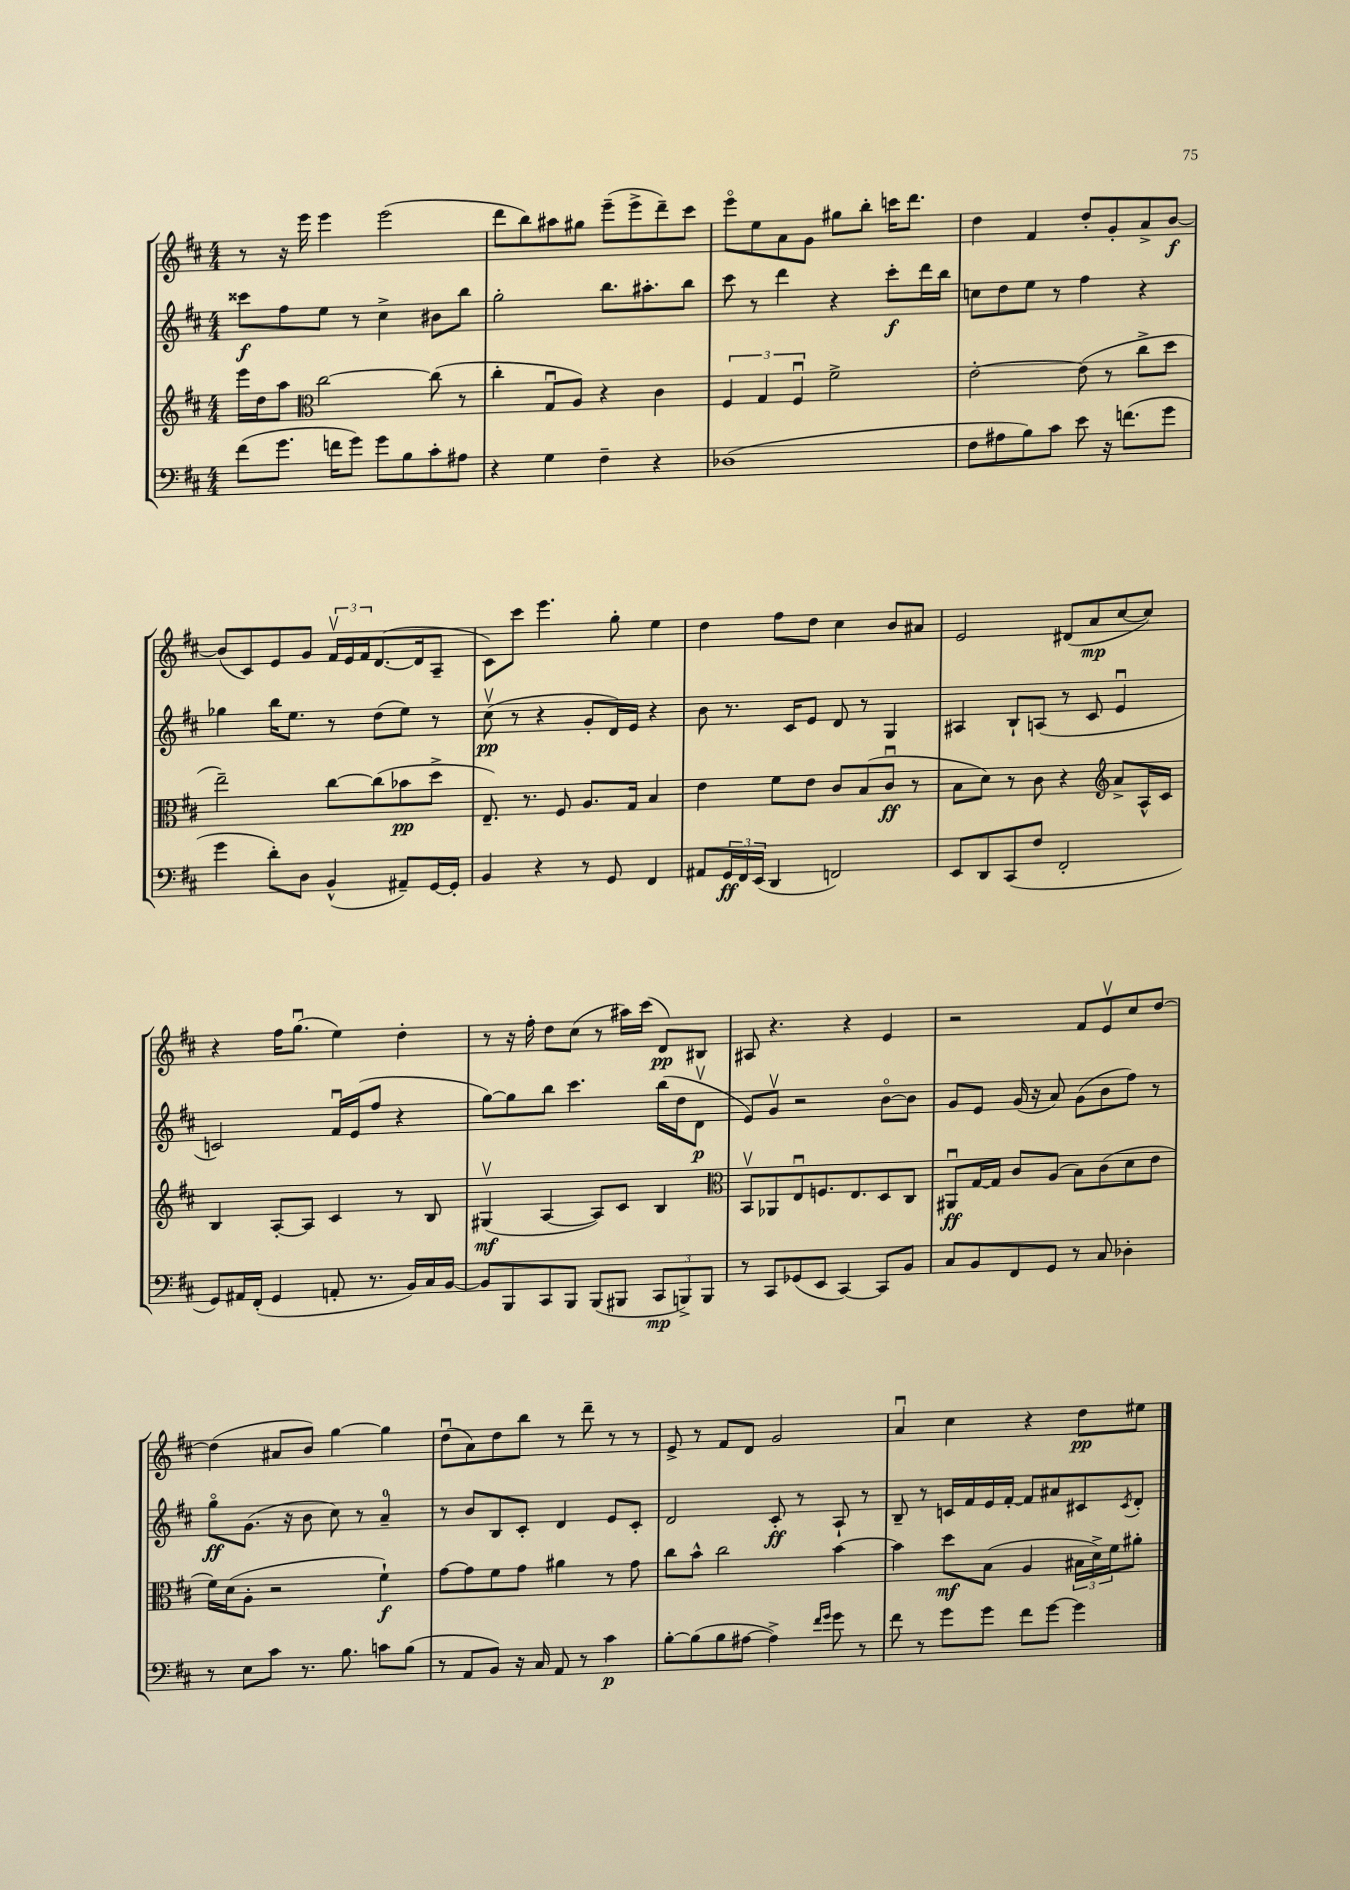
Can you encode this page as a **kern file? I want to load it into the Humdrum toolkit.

**kern	**kern	**kern	**kern
*staff4	*staff3	*staff2	*staff1
*clefF4	*clefG2	*clefG2	*clefG2
*k[f#c#]	*k[f#c#]	*k[f#c#]	*k[f#c#]
*M4/4	*M4/4	*M4/4	*M4/4
(8f#\L	16eee\LL	8ccc##\L	8r
.	16dd\J	.	.
8.g\J	8aa\J	8ff#\	16r
.	.	.	16eee\
*	*clefC3	*	*
.	[2cc#\	8ee\J	4eee\
16f\LK	.	.	.
8g\J)	.	8r	.
8g\L	.	4cc#^\	(2eee\
8B\	.	.	.
8c#'\	(8cc#\]	8b#\L	.
8A#\J	8r	8bb\J	.
=	=	=	=
4r	4cc#'\	2gg'\	8ddd\L
.	.	.	8bb\)
4G\	8Gu/L	.	8aa#\
.	8A/J)	.	8gg#\J
4F#~\	4r	8.bb\L	(8eee~\L
.	.	.	8eee^\
.	.	8.aa#'\	.
4r	4c#\	.	8ddd~\)
.	.	8bb\J	8ccc#\J
=	=	=	=
(1D-	6F#/	8ccc#\	8eeeo\L
.	.	8r	8ee\
.	6G/	.	.
.	.	4ddd\	8a\
.	6F#u/	.	.
.	.	.	8g\J
.	2f#^\	4r	8gg#\L
.	.	.	8bb'\J
.	.	8ccc#'\L	16ccc\LK
.	.	.	8.ddd\J
.	.	16ddd\L	.
.	.	16bb\JJ	.
=	=	=	=
8F#\L	[2e'\	8cc\L	4dd\
8A#\	.	8dd\	.
8B\)	.	8ee\J	4f#/
8c#\J	.	8r	.
8e\	(8e\]	4ff#\	8dd'/L
16r	8r	.	8g'/
(8.f\L	.	.	.
.	8cc#^\L	4r	8a^/
8g\J	8dd\J	.	[8b/J
=	=	=	=
4g\	2ee~\)	4gg-\	(8b/]L
.	.	.	8c#/)
8d'\L)	.	16bb\LK	8e/
.	.	8.ee\J	.
8D\J	.	.	8g/J
(4BB^^/	[8cc#\L	8r	24f#v/LL
.	.	.	24e/
.	.	.	24f#/J
.	(8cc#\]	(8dd\L	([8.d/
8AA#~/L)	8b-\	8ee\J)	.
.	.	.	16d/]k
[16GG/L	8dd^\J	8r	8A~/J
16GG'/]JJ	.	.	.
=	=	=	=
4BB/	8.E~/)	(8cc#v\	8c#\L)
.	.	8r	8ccc#\J
.	8.r	.	.
4r	.	4r	4.eee\
.	8F#/	.	.
8r	8.A/L	8g'/L	.
8GG/	.	16d/L)	8gg'\
.	16G/Jk	16e/JJ	.
4FF#/	4B/	4r	4ee\
=	=	=	=
8AA#/L	4e\	8b\	4dd\
24GG/L	.	8.r	.
24FF#/	.	.	.
(24EE/JJ	.	.	.
4DD/	8f#\L	.	8ff#\L
.	.	16c#/LK	.
.	8e\J	8e/J	8dd\J
2FF/)	8c#/L	8d/	4cc#\
.	(8B/	8r	.
.	8c#u/J	4G/	8b/L
.	8r	.	8a#/J
=	=	=	=
8EE/L	8B\L	4A#/	2e/
8DD/	8d\J)	.	.
(8CC#/	8r	8B`/L	.
8F#/J	8c#\	(8A/J	.
2FF#'/	4r	8r	(8d#/L
.	.	8c#/	8a/
*	*clefG2	*	*
.	8a^/L	4eu/	[8cc#/
.	16A^^/L	.	8cc#/]J)
.	16c#/JJ	.	.
=	=	=	=
8GG/L)	4B/	2c/)	4r
16AA#/L	.	.	.
(16FF#'/JJ	.	.	.
4GG/	[8A'/L	.	16ff#\LK
.	.	.	(8.ggu\J
.	8A/]J	.	.
8AA'/	4c#/	16f#u/LL	4ee\)
.	.	(16e/J	.
8.r	.	8ff#/J	.
.	8r	4r	4dd'\
16BB/LL)	.	.	.
16C#/	8B/	.	.
[16BB/JJ	.	.	.
=	=	=	=
8BB/]L	(4G#v/	[8gg\L)	8r
8BBB/	.	8gg\]	16r
.	.	.	16ff#'\
8CC#/	[4A/	8bb\J	8dd\L
8BBB/J	.	4.ccc#\	(8cc#\J
(8BBB/L	8A/]L)	.	8r
8BBB#/J	8c#/J	.	16aa#\LL)
.	.	.	(16ccc#\JJ
12CC#/L	4B/	(16bb\LL	8d/L)
.	.	16dd\J	.
12BBB^/)	.	.	.
.	.	8dv\J	8B#/J
12BBB/J	.	.	.
=	=	=	=
*	*clefC3	*	*
8r	8BBv/L	8e/L)	8A#/
8CC#/L	8AA-/	8gv/J	4.r
(8GG-/	8Eu/	2r	.
8EE/J	8.F/	.	.
[4CC#/)	.	.	4r
.	8.E/	.	.
8CC#/]L	8D/	[8bo\L	4e/
8BB/J	8C#/J	8b\]J	.
=	=	=	=
8C#/L	8AA#u/L	8g/L	2r
8BB/	[16G/L	8e/J	.
.	16G/]JJ	.	.
8FF#/	8c#/L	(16g/	.
.	.	16r	.
8GG/J	(8A/J	8a/)	.
8r	8B\L)	(8g\L	8f#/L
8C#/	(8c#\	8b\	8ev/
4D-'\	8d\	8ff#\J)	8cc#/
.	8e\J	8r	[8dd/J
=	=	=	=
8r	16f#\LL)	8ggo\L	(4dd\]
.	(16d\J	.	.
8E\L	8A'\J	(8.g\J	.
8c#\J	2r	.	8a#/L
.	.	16r	.
8.r	.	8b\	8b/J)
.	.	8cc#\)	[4gg\
8.B\	.	.	.
.	.	8r	.
8c\L	4f#`\)	4a~/	4gg\]
(8B\J	.	.	.
=	=	=	=
8r	[8g\L	8r	(8ddu\L
8AA/L	8g\]	8b/L	8a\)
8BB/J)	8f#\	8B/	8dd\
16r	8g\J	8c#'/J	8bb\J
16C#/	.	.	.
8AA/	4a#\	4d/	8r
8r	.	.	8ddd~\
4c#\	8r	8e/L	8r
.	8g\	8c#'/J	8r
=	=	=	=
[8B'\L	8cc#\L	2d/	8e^/
(8B\]	8b^^\J	.	8r
8B\	2cc#\	.	8f#/L
[8A#\J	.	.	8d/J
4A#^\])	.	8c#'/	2g/
.	.	8r	.
16qqf#/LL	.	.	.
16qqg/JJ	.	.	.
8g\	[4b\	8A`/	.
8r	.	8r	.
=	=	=	=
8f#\	4b\]	8B~/	4au/
8r	.	8r	.
8g\L	8dd\L	16c/LL	4cc#\
.	.	16f#/	.
8g\J	(8B\J	16e/	.
.	.	[16f#'/JJ	.
8f#\L	4A/	8f#/]L	4r
[8g\J	.	8a#/	.
4g\]	24B#\LL	8c#/	8dd\L
.	24d^\)	.	.
.	24f#\J	.	.
.	.	8qc#/	.
.	8a#'\J	8d'/J	8ee#\J
==	==	==	==
*-	*-	*-	*-
